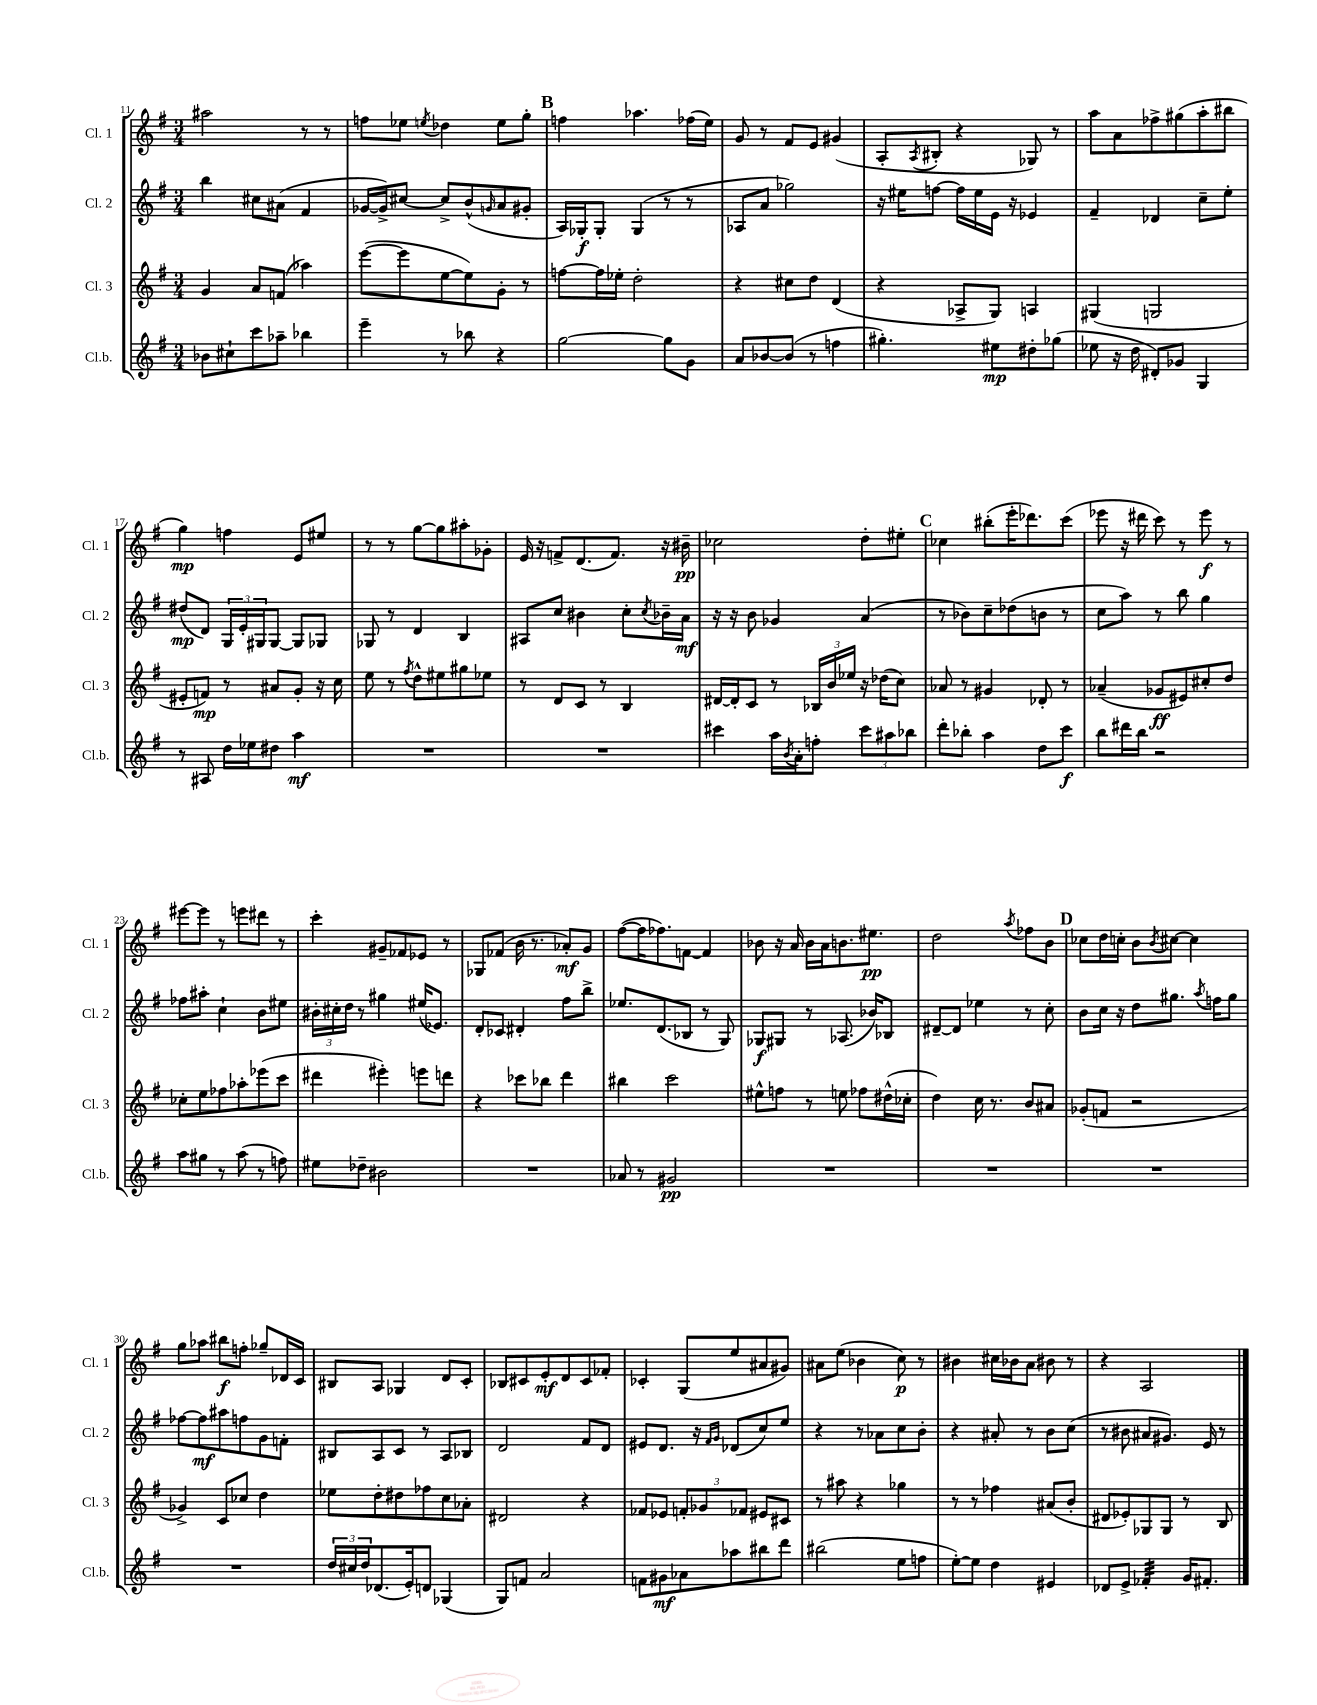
<<
\new StaffGroup <<
\new Staff = "s0" \with { instrumentName = "Cl. 1" shortInstrumentName = "Cl. 1" } {
    \clef treble \key g \major \numericTimeSignature \time 3/4
    ais''2 r8 r8 |
    f''8 ees''8 \acciaccatura { e''8 } des''4 e''8 g''8-. |
    \mark \markup { \bold "B" } f''4 aes''4. fes''16( e''16) |
    g'8 r8 fis'8 e'8 gis'4( |
    a8-. \acciaccatura { a8 } bis8-. r4 ges8) r8 |
    a''8 a'8 fes''8-> gis''8( a''8-. bis''8 |
    g''4\mp) f''4 e'8 eis''8 |
    r8 r8 g''8~ g''8 ais''8-. ges'8-. |
    e'16 r16 f'8-> d'8.( f'8.) r16 bis'16--\pp |
    ces''2 d''8-. eis''8-. |
    \mark \markup { \bold "C" } ces''4 bis''8-.( e'''16-. des'''8.) c'''8( |
    ees'''8 r16 dis'''16 c'''8) r8 ees'''8\f r8 |
    eis'''8~ eis'''8 r8 e'''8 dis'''8 r8 |
    c'''4-. gis'8-- fes'8 ees'8 r8 |
    ges8 fes'8( b'16 r8. aes'8-.\mf) g'8 |
    fis''8~( fis''16 fes''8.) f'8~ f'4 |
    bes'8 r16 a'16 bes'16 a'16 b'8. eis''8.\pp |
    d''2 \acciaccatura { a''8 } fes''8 b'8 |
    \mark \markup { \bold "D" } ces''8 d''16 c''16-. b'8 \acciaccatura { b'8 } cis''8~ cis''4 |
    g''8 aes''8 bis''8\f f''8-. ges''8-- des'16 c'16 |
    bis8 a8 ges4 d'8 c'8-. |
    bes8 cis'8 e'8-.\mf d'8 cis'8 fes'8-. |
    ces'4-. g8( e''8 ais'8 gis'8) |
    ais'8 e''8( bes'4 c''8\p) r8 |
    bis'4 cis''16 bes'16 a'8 bis'8 r8 |
    r4 a2 \bar "|." |
}
\new Staff = "s1" \with { instrumentName = "Cl. 2" shortInstrumentName = "Cl. 2" } {
    \clef treble \key g \major \numericTimeSignature \time 3/4
    b''4 cis''8 ais'8( fis'4 |
    ges'16~ ges'16->) cis''8~ cis''8-> b'8-^( \grace { g'16 } a'8 gis'8-. |
    \mark \markup { \bold "B" } a16) ges16-.\f ges8-. ges4( r8 r8 |
    aes8 a'8 ges''2) |
    r16 eis''16 f''8~ f''16 eis''16 e'16 r16 ees'4 |
    fis'4-- des'4 c''8-- e''8-. |
    dis''8\mp( d'8) \tuplet 3/2 { g16 e'16-. gis16 } gis8~ gis8 ges8 |
    ges8 r8 d'4 b4 |
    ais8 c''8 bis'4 c''8-. \acciaccatura { c''8 } bes'16-- a'16\mf |
    r16 r16 b'8 ges'4 a'4( |
    \mark \markup { \bold "C" } r8 bes'8) c''8-- des''8( b'8 r8 |
    c''8 a''8) r8 b''8 g''4 |
    fes''8 ais''8-. c''4-! b'8 eis''8 |
    \tuplet 3/2 { bis'16-. cis''16-. d''16 } r8 gis''4 eis''16( ees'8.) |
    d'8-. ces'8 dis'4-. fis''8 b''8-> |
    ees''8. d'8.( bes8 r8 g8) |
    ges8\f gis8 r8 aes8.( bes'16) bes8 |
    dis'8~-- dis'8 ees''4 r8 c''8-. |
    \mark \markup { \bold "D" } b'8 c''16 r16 d''8 gis''8. \acciaccatura { a''8 } f''16 gis''8 |
    fes''8~ fes''8\mf ais''8 f''8 g'8 f'8-. |
    bis8 a8 c'8 r8 a8 bes8 |
    d'2 fis'8 d'8 |
    eis'8 d'8. r16 \grace { fis'16 g'16 } des'8( c''8) e''8 |
    r4 r8 aes'8 c''8 b'8-. |
    r4 ais'8-. r8 b'8 c''8( |
    r8 bis'8 ais'8 gis'8.) e'16 r8 \bar "|." |
}
\new Staff = "s2" \with { instrumentName = "Cl. 3" shortInstrumentName = "Cl. 3" } {
    \clef treble \key g \major \numericTimeSignature \time 3/4
    g'4 a'8 f'8( aes''4) |
    e'''8~( e'''8 e''8~ e''8) g'8-. r8 |
    \mark \markup { \bold "B" } f''8~ f''16 ees''16-. d''2-. |
    r4 cis''8 d''8 d'4( |
    r4 aes8-> g8) a4 |
    gis4( g2 |
    eis'8-. f'8\mp) r8 ais'8 g'8-. r16 c''16 |
    e''8 r8 \acciaccatura { fis''8 } d''8-^ eis''8 gis''8 ees''8 |
    r8 d'8 c'8 r8 b4 |
    dis'16~ dis'16-. c'8 r8 \tuplet 3/2 { bes16 b'16 ees''16 } r16 des''16( c''8) |
    \mark \markup { \bold "C" } aes'8 r8 gis'4 des'8-. r8 |
    aes'4--( ges'8\ff eis'8) cis''8-. d''8 |
    ces''8-. e''8 fes''8 aes''8-. ees'''8( c'''8 |
    dis'''4 eis'''4-.) e'''8 d'''8 |
    r4 ces'''8 bes''8 d'''4 |
    bis''4 c'''2 |
    eis''8-^ f''8 r8 e''8 fes''8 dis''16-^( ces''16-. |
    d''4) c''16 r8. b'8 ais'8 |
    \mark \markup { \bold "D" } ges'8-.( f'8 r2 |
    ges'4->) c'8 ces''8 d''4 |
    ees''8 d''8-. dis''8 fes''8 c''8 aes'8-. |
    dis'2 r4 |
    fes'8 ees'8 \tuplet 3/2 { f'8-. ges'8 fes'8 } eis'8 cis'8 |
    r8 ais''8 r4 ges''4 |
    r8 r8 fes''4 ais'8( b'8-. |
    dis'8 ees'8-.) ges8 ges8 r8 b8 \bar "|." |
}
\new Staff = "s3" \with { instrumentName = "Cl.b." shortInstrumentName = "Cl.b." } {
    \clef treble \key g \major \numericTimeSignature \time 3/4
    bes'8 cis''8-! c'''8 aes''8-- bes''4 |
    e'''4-- r8 bes''8 r4 |
    \mark \markup { \bold "B" } g''2~ g''8 g'8 |
    a'8 bes'8~ bes'8( r8 f''4 |
    gis''4.-.) eis''8\mp dis''8-. ges''8( |
    ees''8 r16 d''16 dis'8-.) ges'8 g4 |
    r8 ais8 d''16 ees''16 dis''8 a''4\mf |
    R2. |
    R2. |
    cis'''4 a''16 \acciaccatura { b'8 } a'16-. f''8-. \tuplet 3/2 { cis'''8 ais''8 bes''8 } |
    \mark \markup { \bold "C" } d'''8-. bes''8-. a''4 d''8 c'''8\f |
    b''8 dis'''16 b''16 r2 |
    a''8 gis''8 r8 a''8( r8 f''8) |
    eis''8 des''8-- bis'2 |
    R2. |
    aes'8 r8 gis'2\pp |
    R2. |
    R2. |
    \mark \markup { \bold "D" } R2. |
    R2. |
    \tuplet 3/2 { d''16 cis''16 d''16 } des'8.( e'16-.) d'8 ges4( |
    g8) f'8 a'2 |
    f'8 gis'8\mf aes'8 aes''8 bis''8 d'''8 |
    bis''2( e''8 f''8 |
    e''8~-.) e''8 d''4 eis'4 |
    des'8 e'8-> fes'4:32-. g'16 fis'8.-. \bar "|." |
}
>>
>>
\layout { \context { \Score currentBarNumber = #11 } }
